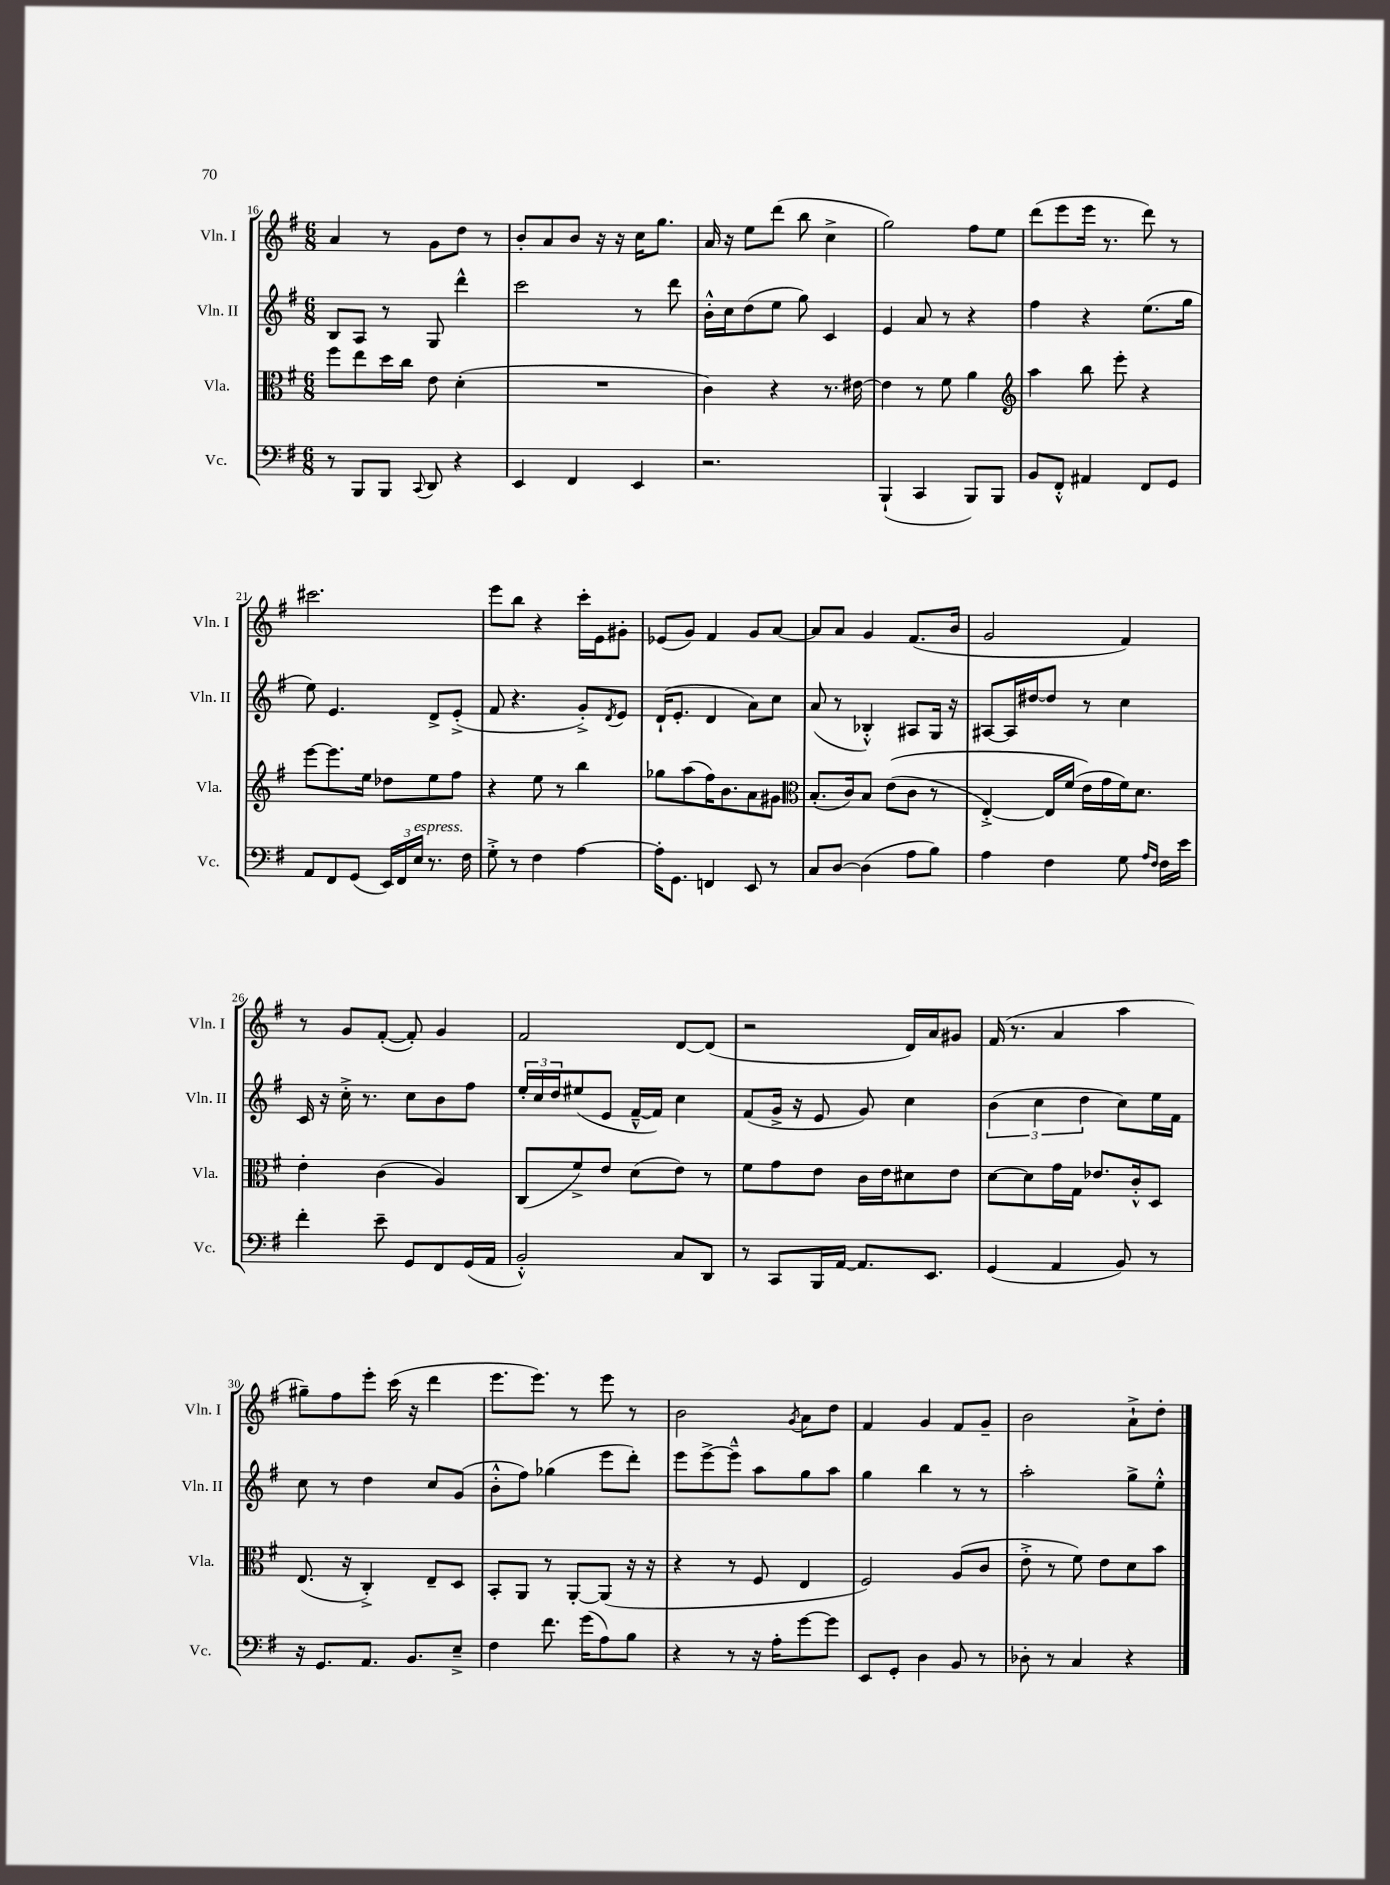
<<
\new StaffGroup <<
\new Staff = "s0" \with { instrumentName = "Vln. I" shortInstrumentName = "Vln. I" } {
    \clef treble \key g \major \numericTimeSignature \time 6/8
    a'4 r8 g'8 d''8 r8 |
    b'8-. a'8 b'8 r16 r16 c''16 g''8. |
    a'16 r16 e''8 d'''8( b''8 c''4-> |
    g''2) fis''8 e''8 |
    d'''8( e'''8 e'''16 r8. d'''8) r8 |
    cis'''2. |
    e'''8 b''8 r4 c'''16-. e'16 gis'8-. |
    ees'8( g'8) fis'4 g'8 a'8~ |
    a'8 a'8 g'4 fis'8.( b'16 |
    g'2 fis'4) |
    r8 g'8 fis'8~-.( fis'8-.) g'4 |
    fis'2 d'8~ d'8( |
    r2 d'16) a'16 gis'8 |
    fis'16( r8. a'4 a''4 |
    gis''8--) fis''8 e'''8-. c'''16( r16 d'''4 |
    e'''8. e'''8.) r8 e'''8 r8 |
    b'2 \acciaccatura { g'8 } a'8 d''8 |
    fis'4 g'4 fis'8 g'8-- |
    b'2 a'8-!-> d''8-. \bar "|." |
}
\new Staff = "s1" \with { instrumentName = "Vln. II" shortInstrumentName = "Vln. II" } {
    \clef treble \key g \major \numericTimeSignature \time 6/8
    b8 a8 r8 g8 d'''4-^ |
    c'''2 r8 d'''8 |
    b'16-.-^ c''16 d''8( e''8 g''8) c'4 |
    e'4 a'8 r8 r4 |
    fis''4 r4 e''8.( g''16 |
    e''8) e'4. d'8-> e'8-.->( |
    fis'8 r4. g'8-.->) \acciaccatura { d'8 } e'8 |
    d'16-!( e'8.-. d'4 a'8) c''8 |
    a'8( r8 bes4-.-^) ais8 g16 r16 |
    ais8~ ais16 dis''16~ dis''8 r8 c''4 |
    c'16 r16 c''16-.-> r8. c''8 b'8 fis''8 |
    \tuplet 3/2 { e''16-. c''16 d''16 } eis''8( e'8 fis'16~---^ fis'16) c''4 |
    fis'8( g'16-> r16 e'8 g'8) c''4 |
    \tuplet 3/2 { b'4( c''4 d''4 } c''8) e''16 fis'16 |
    c''8 r8 d''4 c''8 g'8( |
    b'8-.-^ fis''8) ges''4( e'''8 d'''8-.) |
    e'''8 e'''8~-> e'''8---^ a''8 g''8 a''8 |
    g''4 b''4 r8 r8 |
    a''2-. g''8-> e''8-.-^ \bar "|." |
}
\new Staff = "s2" \with { instrumentName = "Vla." shortInstrumentName = "Vla." } {
    \clef alto \key g \major \numericTimeSignature \time 6/8
    fis''8 e''8 d''16 c''16 e'8 d'4-.( |
    R2. |
    c'4) r4 r8. eis'16~ |
    eis'4 r8 fis'8 a'4 |
    \clef treble a''4 b''8 e'''8-. r4 |
    e'''8~ e'''8. e''16 des''8 e''8 fis''8 |
    r4 e''8 r8 b''4 |
    ges''8 a''8( fis''16) b'8. a'8 gis'8 |
    \clef alto b8.-.( c'16) b8 e'8(\( c'8 r8 |
    e4~-.->) e16 fis'16( e'16\) g'16 fis'16) d'8. |
    e'4-. c'4( a4) |
    c8( fis'8->) e'8 d'8( e'8) r8 |
    fis'8 g'8 e'8 c'16 e'16 dis'8 e'8 |
    d'8~ d'8 g'16 g16 ees'8. c'16-.-^ d8 |
    e8.( r16 c4-.->) e8-- d8 |
    b,8-. a,8 r8 a,8~-. a,8( r16 r16 |
    r4 r8 fis8 e4 |
    fis2) a8( c'8 |
    e'8-.-> r8 fis'8) e'8 d'8 b'8 \bar "|." |
}
\new Staff = "s3" \with { instrumentName = "Vc." shortInstrumentName = "Vc." } {
    \clef bass \key g \major \numericTimeSignature \time 6/8
    r8 b,,8 b,,8 \appoggiatura { c,8 } d,8 r4 |
    e,4 fis,4 e,4 |
    r2. |
    b,,4-!( c,4 b,,8) b,,8 |
    b,8 fis,8-.-^ ais,4 fis,8 g,8 |
    a,8 fis,8 g,8( \tuplet 3/2 { e,16) fis,16 e16^\markup { \italic "espress." } } r8. fis16 |
    g8-.-> r8 fis4 a4~ |
    a16-. g,8. f,4 e,8 r8 |
    c8 d8~ d4( a8 b8) |
    a4 fis4 g8 \grace { a16 fis16 } fis16 e'16 |
    fis'4-. e'8-- g,8 fis,8 g,16( a,16 |
    b,2-.-^) c8 d,8 |
    r8 c,8 b,,16 a,16~ a,8. e,8. |
    g,4( a,4 b,8) r8 |
    r16 g,8. a,8. b,8. e8---> |
    fis4 fis'8. g'16( a8) b8 |
    r4 r8 r16 a16-. g'8~ g'8 |
    e,8 g,8-. d4 b,8 r8 |
    des8-. r8 c4 r4 \bar "|." |
}
>>
>>
\layout { \context { \Score currentBarNumber = #16 } }
